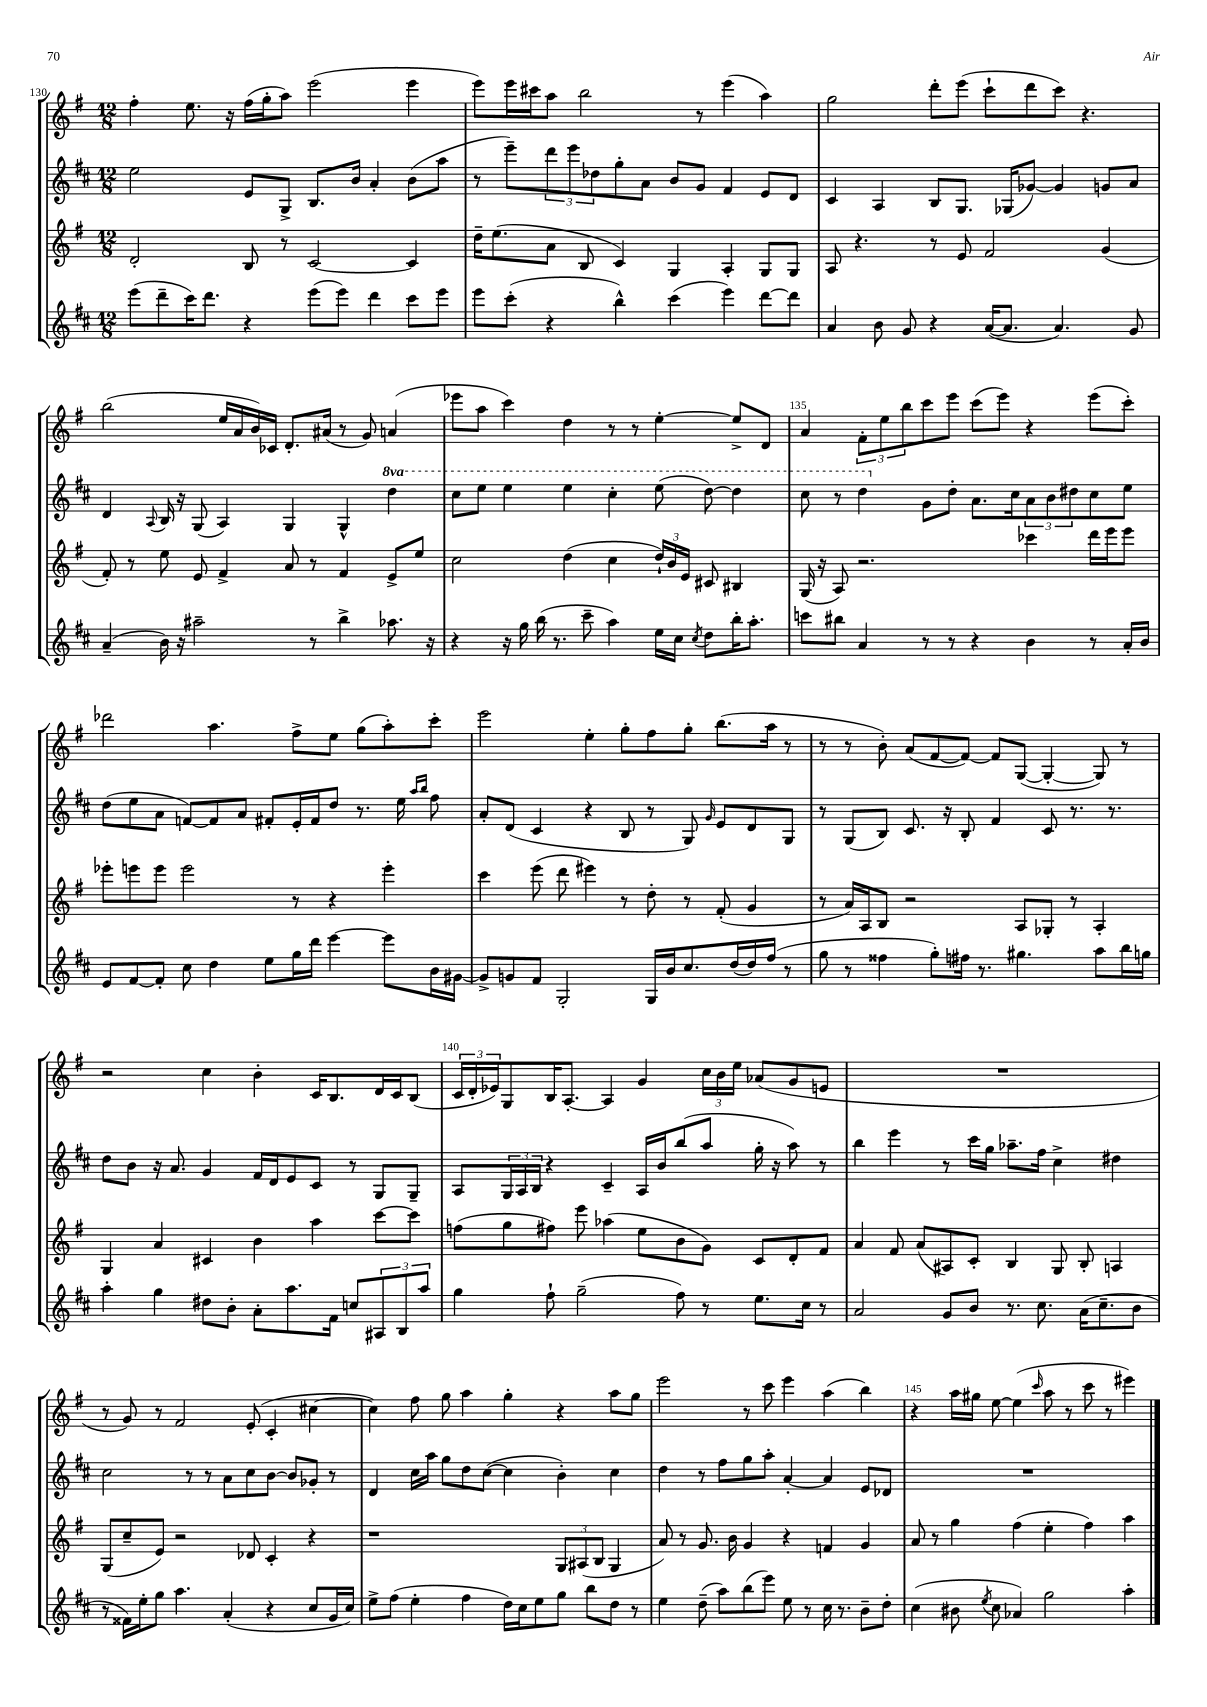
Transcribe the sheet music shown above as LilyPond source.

<<
\new StaffGroup <<
\new Staff = "s0" {
    \clef treble \key g \major \numericTimeSignature \time 12/8
    fis''4-. e''8. r16 fis''16( g''16-. a''8) e'''2( e'''4 |
    e'''8) e'''16 cis'''16 a''8 b''2 r8 e'''4( a''4) |
    g''2 d'''8-. e'''8( c'''8-! d'''8 c'''8) r4. |
    b''2( e''16 a'16 b'16) ces'16 d'8.-. ais'16( r8 g'8) a'4( |
    ees'''8 a''8 c'''4) d''4 r8 r8 e''4~-. e''8-> d'8 |
    a'4 \tuplet 3/2 { fis'8-. e''8 b''8 } c'''8 e'''8 c'''8( e'''8) r4 e'''8( c'''8-.) |
    des'''2 a''4. fis''8-> e''8 g''8( a''8-.) c'''8-. |
    e'''2 e''4-. g''8-. fis''8 g''8-. b''8.( a''16 r8 |
    r8 r8 b'8-.) a'8( fis'8~ fis'8~) fis'8 g8~( g4~-. g8) r8 |
    r2 c''4 b'4-. c'16 b8. d'16 c'16 b8( |
    \tuplet 3/2 { c'16 d'16-. ees'16) } g8 b16 a8.~-. a4 g'4 \tuplet 3/2 { c''16 b'16 e''16 } aes'8( g'8 e'8 |
    R1. |
    r8 g'8) r8 fis'2 e'8-.( c'4-. cis''4~ |
    cis''4) fis''8 g''8 a''4 g''4-. r4 a''8 g''8 |
    e'''2 r8 c'''8 e'''4 a''4( b''4) |
    r4 a''16 gis''16 e''8~ e''4( \grace { c'''16 } a''8 r8 c'''8 r8 eis'''4) \bar "|." |
}
\new Staff = "s1" {
    \clef treble \key d \major \numericTimeSignature \time 12/8 \set Staff.ottavationMarkups = #ottavation-simple-ordinals
    e''2 e'8 g8-> b8. b'16 a'4-. b'8( a''8 |
    r8 e'''8--) \tuplet 3/2 { d'''8 e'''8 des''8 } g''8-. a'8 b'8 g'8 fis'4 e'8 d'8 |
    cis'4 a4 b8 g8. ges16( ges'8~) ges'4 g'8 a'8 |
    d'4 \appoggiatura { a8 } b16 r16 g8( a4) g4 g4-^ \ottava #1 d'''4 |
    cis'''8 e'''8 e'''4 e'''4 cis'''4-. e'''8( d'''8~) d'''4 |
    cis'''8 r8 d'''4 \ottava #0 g'8 d''8-. a'8. cis''16 \tuplet 3/2 { a'8 b'8 dis''8 } cis''8 e''8 |
    d''8( e''8 a'8 f'8~) f'8 a'8 fis'8-. e'16-. fis'16 d''8 r8. e''16 \grace { a''16 b''16 } fis''8 |
    a'8-. d'8( cis'4 r4 b8 r8 g8) \grace { g'16 } e'8 d'8 g8 |
    r8 g8( b8) cis'8. r16 b8-. fis'4 cis'8 r8. r8. |
    d''8 b'8 r16 a'8. g'4 fis'16 d'16 e'8 cis'8 r8 g8 g8-- |
    a8 \tuplet 3/2 { g16 a16 b16 } r4 cis'4-- a16 b'16 b''8( a''8 g''16-. r16 a''8) r8 |
    b''4 e'''4 r8 cis'''16 g''16 aes''8.-- fis''16 cis''4-> dis''4 |
    cis''2 r8 r8 a'8 cis''8 b'8~ b'8 ges'8-. r8 |
    d'4 cis''16 a''16 g''8 d''8 cis''8~( cis''4 b'4-.) cis''4 |
    d''4 r8 fis''8 g''8 a''8-. a'4~-. a'4 e'8 des'8 |
    R1. \bar "|." |
}
\new Staff = "s2" {
    \clef treble \key g \major \numericTimeSignature \time 12/8
    d'2-. b8 r8 c'2~ c'4 |
    d''16-- e''8.( a'8 b8 c'4) g4 a4-. g8 g8 |
    a8 r4. r8 e'8 fis'2 g'4( |
    fis'8-.) r8 e''8 e'8 fis'4-> a'8 r8 fis'4 e'8-> e''8 |
    c''2 d''4( c''4 \tuplet 3/2 { d''16-!) b'16 e'16 } cis'8 bis4 |
    g16( r16 a8) r2. ces'''4 d'''16 e'''16 e'''8 |
    ees'''8-. e'''8 e'''8 e'''2 r8 r4 e'''4-. |
    c'''4 e'''8( d'''8 eis'''4) r8 d''8-. r8 fis'8-.( g'4 |
    r8 a'16) a16 b8 r2 a8 ges8-. r8 a4-. |
    g4 a'4 cis'4 b'4 a''4 c'''8~ c'''8 |
    f''8( g''8 fis''8) e'''8 aes''4( e''8 b'8 g'8) c'8 d'8-. fis'8 |
    a'4 fis'8 a'8( ais8) c'8-. b4 g8 b8-. a4 |
    g8( c''8-- e'8) r2 des'8 c'4-. r4 |
    r1 \tuplet 3/2 { g8 ais8( b8 } g4 |
    a'8) r8 g'8. b'16 g'4 r4 f'4 g'4 |
    a'8 r8 g''4 fis''4( e''4-. fis''4) a''4 \bar "|." |
}
\new Staff = "s3" {
    \clef treble \key d \major \numericTimeSignature \time 12/8
    e'''8( d'''8-- cis'''16) d'''8. r4 e'''8( e'''8) d'''4 cis'''8 e'''8 |
    e'''8 cis'''8-.( r4 b''4-^) cis'''4( e'''4) d'''8~ d'''8 |
    a'4 b'8 g'8 r4 a'16~( a'8. a'4.) g'8 |
    a'4--( b'16) r16 ais''2-- r8 b''4-> aes''8. r16 |
    r4 r16 g''16 b''16( r8. cis'''8-- a''4) e''16 cis''16 \acciaccatura { cis''8 } d''8 b''16-. a''8.-. |
    c'''8 bis''8 a'4 r8 r8 r4 b'4 r8 a'16-. b'16 |
    e'8 fis'8~ fis'8-. cis''8 d''4 e''8 g''16 d'''16 e'''4~ e'''8 b'16 gis'16~ |
    gis'8-> g'8 fis'8 g2-. g16 b'16 cis''8. d''16( d''16) fis''16( r8 |
    g''8 r8 fisis''4 g''8-.) fis''16 r8. gis''4. a''8 b''16 g''16 |
    a''4-. g''4 dis''8 b'8-. a'8-. a''8. fis'16 c''8 \tuplet 3/2 { ais8 b8 a''8 } |
    g''4 fis''8-! g''2--( fis''8) r8 e''8. cis''16 r8 |
    a'2 g'8 b'8 r8. cis''8. a'16( cis''8.-- b'8 |
    r8 fisis'16) e''16-. g''8 a''4. a'4-.( r4 cis''8 g'16 cis''16) |
    e''8-> fis''8( e''4-. fis''4 d''16) cis''16 e''8 g''8 b''8 d''8 r8 |
    e''4 d''8--( a''8) b''8( e'''8) e''8 r8 cis''16 r8. b'8-- d''8-. |
    cis''4( bis'8 \acciaccatura { e''8 } cis''8 aes'4) g''2 a''4-. \bar "|." |
}
>>
>>
\layout { \context { \Score currentBarNumber = #130 \override BarNumber.break-visibility = ##(#f #t #t) barNumberVisibility = #(every-nth-bar-number-visible 5) } }
